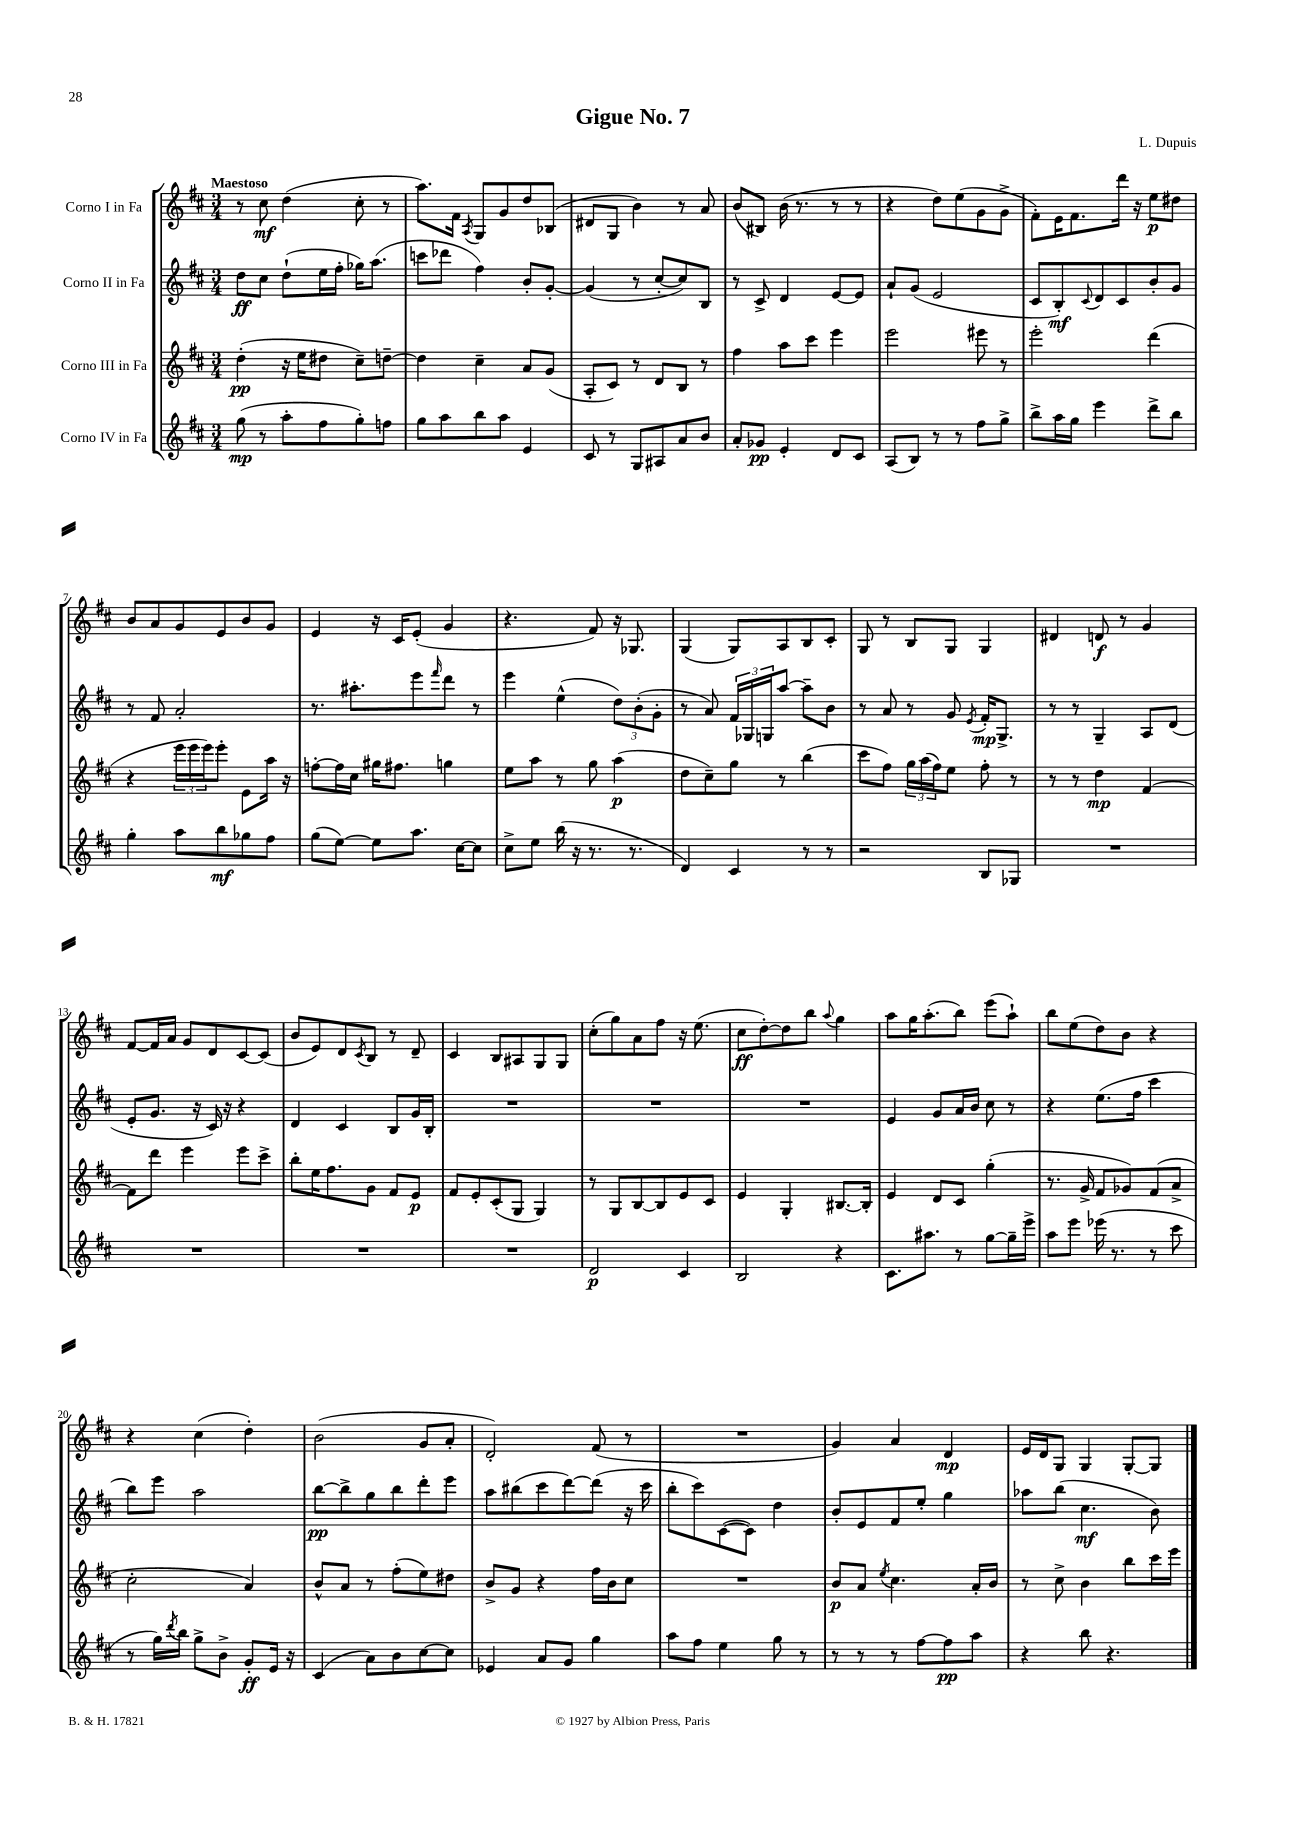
\header { title = "Gigue No. 7" composer = "L. Dupuis" }
<<
\new StaffGroup <<
\new Staff = "s0" \with { instrumentName = "Corno I in Fa" } {
    \clef treble \key d \major \numericTimeSignature \time 3/4 \tempo "Maestoso"
    r8 cis''8\mf d''4( cis''8-. r8 |
    a''8.) fis'16 \acciaccatura { a8 } g8 g'8 d''8 bes8( |
    dis'8 g8 b'4) r8 a'8 |
    b'8( bis8) b'16( r8. r8 r8 |
    r4 d''8) e''8( g'8 g'8-> |
    fis'8-.) e'16 fis'8. d'''16 r16 e''8\p dis''8 |
    b'8 a'8 g'8 e'8 b'8 g'8 |
    e'4 r16 cis'16 e'8-.( g'4 |
    r4. fis'8) r16 ges8. |
    g4( g8) a8 b8 cis'8-. |
    g8 r8 b8 g8 g4 |
    dis'4 d'8\f r8 g'4 |
    fis'8~ fis'16 a'16 g'8 d'8 cis'8~ cis'8( |
    b'8 e'8) d'8 \acciaccatura { cis'8 } b8 r8 d'8-- |
    cis'4 b8 ais8 g8 g8 |
    cis''8-.( g''8) a'8 fis''8 r16 e''8.( |
    cis''8\ff d''8~-.) d''8 b''8 \appoggiatura { a''8 } g''4 |
    a''8 g''16 a''8.-.( b''8) e'''8( a''8-!) |
    b''8 e''8( d''8) b'8 r4 |
    r4 cis''4( d''4-.) |
    b'2( g'8 a'8-. |
    d'2-.) fis'8( r8 |
    R2. |
    g'4) a'4 d'4\mp |
    e'16 d'16 g8 g4 g8~-. g8 \bar "|." |
}
\new Staff = "s1" \with { instrumentName = "Corno II in Fa" } {
    \clef treble \key d \major \numericTimeSignature \time 3/4
    d''8\ff cis''8 d''8-!( e''16 fis''16-. ges''16) a''8.( |
    c'''8 des'''8 fis''4) b'8-. g'8~-. |
    g'4( r8 cis''8~-. cis''8) b8 |
    r8 cis'8-> d'4 e'8~ e'8 |
    a'8-! g'8( e'2 |
    cis'8 b8-.\mf) \appoggiatura { cis'8 } d'8 cis'8 b'8-. g'8 |
    r8 fis'8 a'2-. |
    r8. ais''8.-. e'''8 \grace { fis'''16 } d'''8 r8 |
    e'''4 e''4-^( \tuplet 3/2 { d''8) b'8-.( g'8-. } |
    r8 a'8) \tuplet 3/2 { fis'16 ges16 g16 } a''8~ a''8-- b'8 |
    r8 a'8 r8 g'8 \acciaccatura { e'8 } fis'16-.\mp g8.-> |
    r8 r8 g4-- a8 d'8( |
    e'8-. g'8. r16 cis'16) r16 r4 |
    d'4 cis'4 b8 g'16 b16-. |
    R2. |
    R2. |
    R2. |
    e'4 g'8 a'16 b'16 cis''8 r8 |
    r4 e''8.( fis''16 cis'''4 |
    b''8) e'''8 a''2 |
    b''8~\pp b''8-> g''8 b''8 d'''8-. e'''8 |
    a''8 bis''8( cis'''8 d'''8~) d'''8( r16 cis'''16 |
    b''8-. cis'''8) cis'8~( cis'8) d''4 |
    b'8-. e'8 fis'8 e''8-. g''4 |
    aes''8 b''8( cis''4.\mf b'8) \bar "|." |
}
\new Staff = "s2" \with { instrumentName = "Corno III in Fa" } {
    \clef treble \key d \major \numericTimeSignature \time 3/4
    d''4-.\pp( r16 e''16 dis''8 cis''8--) d''8~-- |
    d''4 cis''4-- a'8 g'8( |
    a8-. cis'8) r8 d'8 b8 r8 |
    fis''4 a''8 cis'''8 e'''4 |
    e'''2 eis'''8 r8 |
    e'''2-. d'''4( |
    r4 \tuplet 3/2 { e'''16 e'''16 e'''16) } e'''8-. e'8 a''16 r16 |
    f''8~-. f''16 cis''16 gis''16 fis''8. g''4 |
    e''8 a''8 r8 g''8 a''4\p( |
    d''8 cis''8--) g''8 r8 b''4( |
    cis'''8 fis''8) \tuplet 3/2 { g''16 a''16( fis''16) } e''8 fis''8-. r8 |
    r8 r8 d''4\mp fis'4~ |
    fis'8 d'''8 e'''4 e'''8 cis'''8-> |
    b''8-. e''16 fis''8. g'8 fis'8 e'8\p |
    fis'8 e'8-. cis'8-.( g8 g4) |
    r8 g8 b8~ b8 e'8 cis'8 |
    e'4 g4-. bis8.~ bis16-. |
    e'4 d'8 cis'8 g''4-.( |
    r8. g'16-> fis'8 ges'8) fis'8( a'8-> |
    cis''2-. a'4) |
    b'8-^ a'8 r8 fis''8-.( e''8) dis''8 |
    b'8-> g'8 r4 fis''16 b'16 cis''8 |
    R2. |
    b'8\p a'8 \acciaccatura { e''8 } cis''4. a'16-. b'16 |
    r8 cis''8-> b'4 b''8 cis'''16 e'''16 \bar "|." |
}
\new Staff = "s3" \with { instrumentName = "Corno IV in Fa" } {
    \clef treble \key d \major \numericTimeSignature \time 3/4
    g''8\mp( r8 a''8-. fis''8 g''8-.) f''8 |
    g''8 a''8 b''8 a''8 e'4 |
    cis'8 r8 g8 ais8 a'8 b'8 |
    a'8-. ges'8\pp e'4-. d'8 cis'8 |
    a8( b8) r8 r8 fis''8 g''8-> |
    b''8-> a''16 g''16 e'''4 d'''8-> b''8 |
    g''4-. a''8 b''8\mf ges''8 fis''8 |
    g''8( e''8~) e''8 a''8. cis''16~ cis''8 |
    cis''8-> e''8 b''16( r16 r8. r8. |
    d'4) cis'4 r8 r8 |
    r2 b8 ges8 |
    R2. |
    R2. |
    R2. |
    R2. |
    d'2\p cis'4 |
    b2 r4 |
    cis'8. ais''8. r8 g''8~ g''16-- e'''16-> |
    a''8 e'''8 ees'''16( r8. r8 cis'''8 |
    r8 g''16) \acciaccatura { d'''8 } b''16 g''8-> b'8-> g'8-.\ff e'16 r16 |
    cis'4( a'8) b'8 cis''8~ cis''8 |
    ees'4 a'8 g'8 g''4 |
    a''8 fis''8 e''4 g''8 r8 |
    r8 r8 r8 fis''8~ fis''8\pp a''8 |
    r4 b''8 r4. \bar "|." |
}
>>
>>
